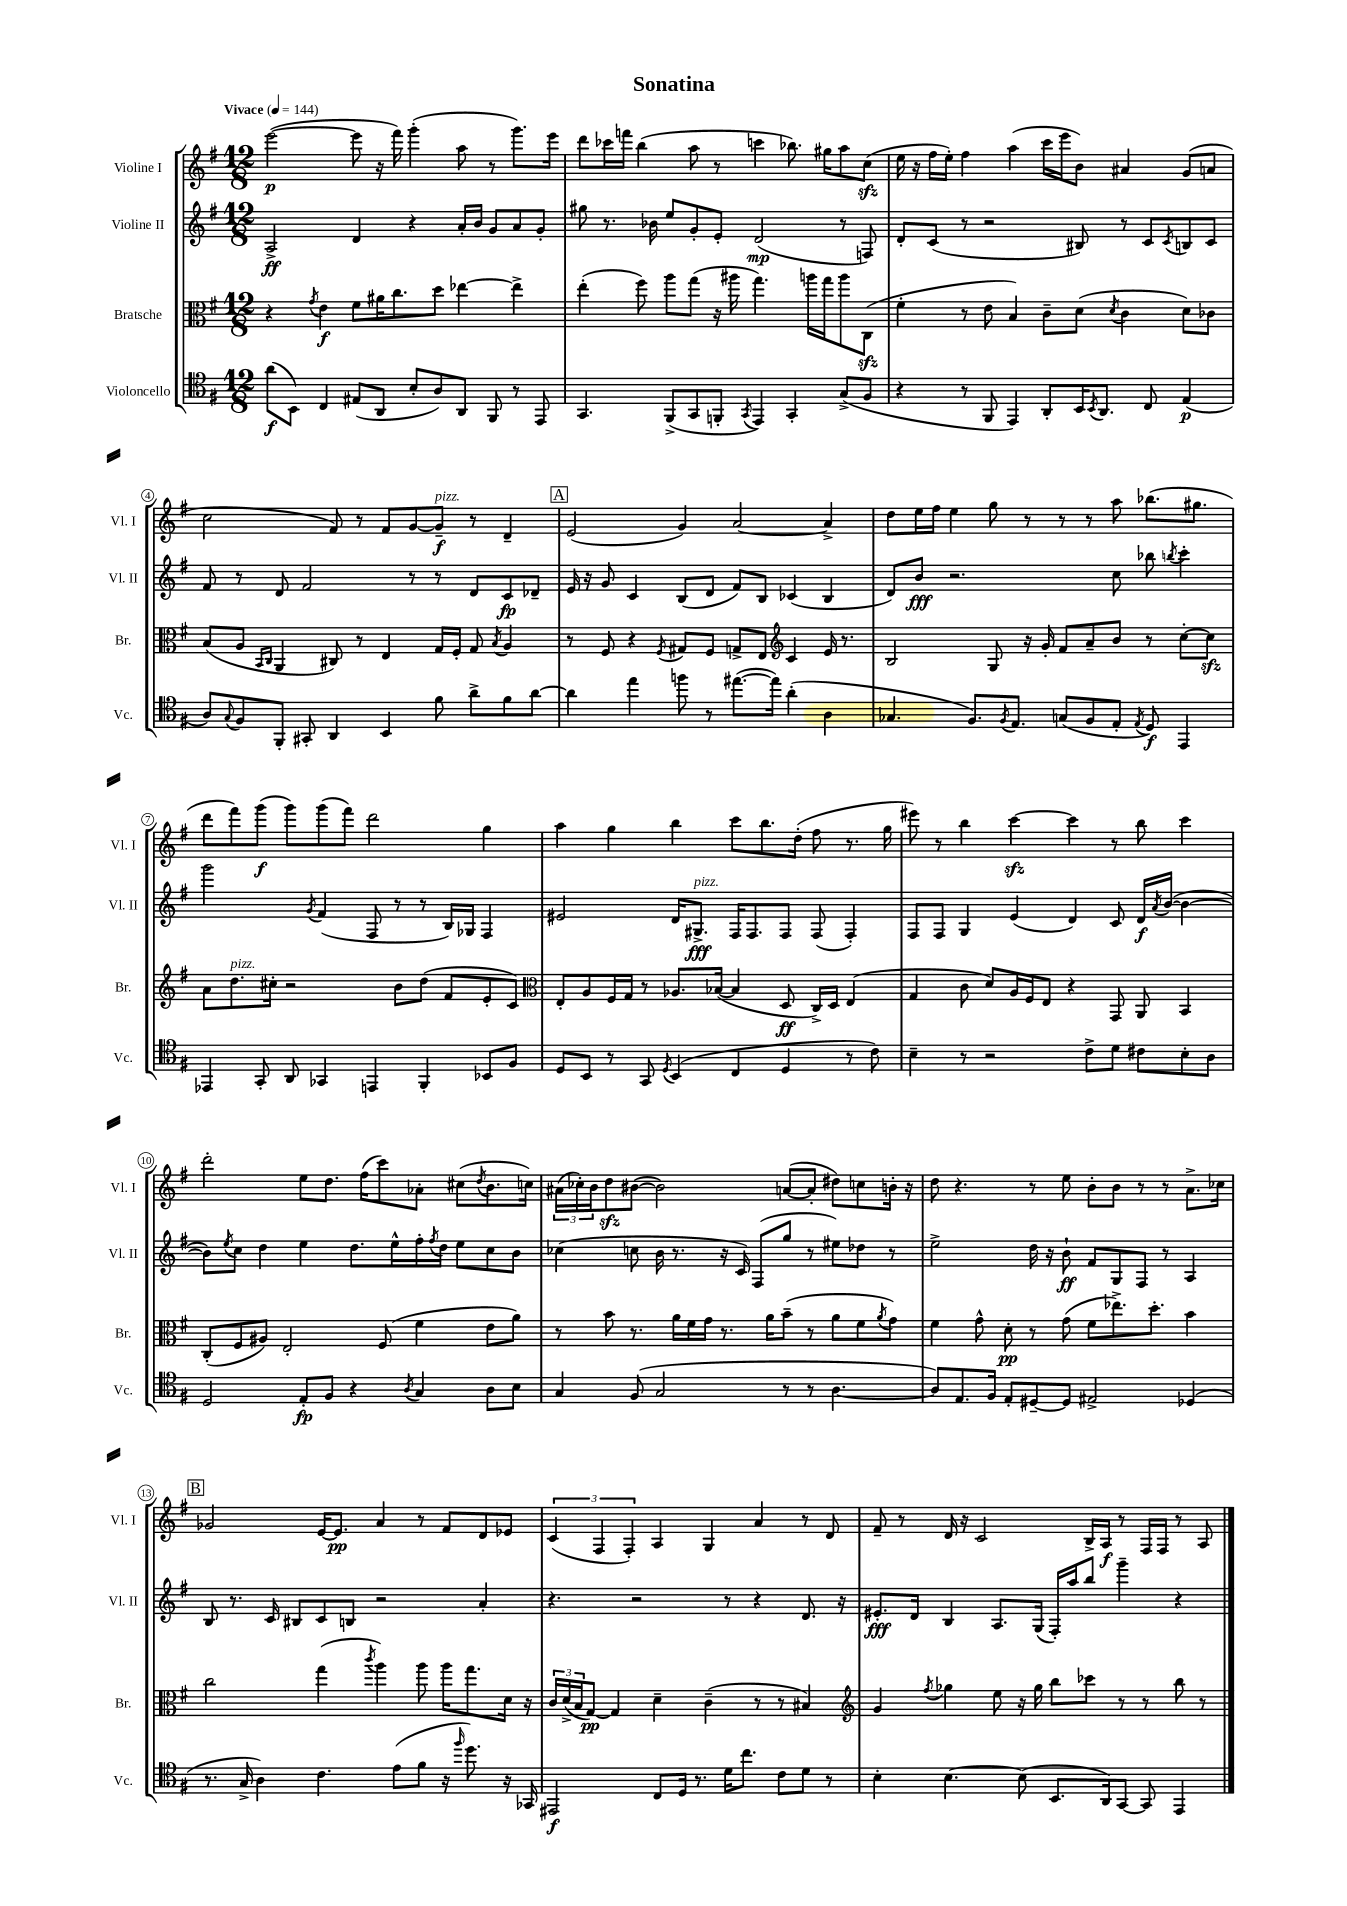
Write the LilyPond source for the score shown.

\header { title = "Sonatina" }
<<
\new StaffGroup <<
\new Staff = "s0" \with { instrumentName = "Violine I" shortInstrumentName = "Vl. I" } {
    \clef treble \key g \major \numericTimeSignature \time 12/8 \tempo "Vivace" 4 = 144
    e'''2~\p( e'''8 r16 fis'''16) g'''4-.( a''8 r8 g'''8.) e'''16 |
    d'''8 ces'''16 f'''16 b''4( a''8 r8 c'''4 bes''8.) gis''16 a''8 c''8\sfz( |
    e''16 r16 fis''16 e''16-.) fis''4 a''4( c'''16 e'''16 b'8) ais'4 g'8( a'8 |
    c''2 fis'8) r8 fis'8 g'8~ g'8--\f^\markup { \italic "pizz." } r8 d'4-- |
    \mark \markup { \box "A" } e'2( g'4) a'2~ a'4-> |
    d''8 e''16 fis''16 e''4 g''8 r8 r8 r8 a''8 bes''8.( gis''8. |
    d'''8 fis'''8) g'''8\f( g'''8) g'''8( fis'''8) d'''2 g''4 |
    a''4 g''4 b''4 c'''8 b''8. d''16-.( fis''8 r8. g''16 |
    eis'''8) r8 b''4 c'''4~\sfz c'''4 r8 b''8 c'''4 |
    d'''2-. e''8 d''8. fis''16( c'''8) aes'8-. cis''8( \acciaccatura { d''8 } b'8. c''16) |
    \tuplet 3/2 { ais'16( ces''16-.) b'16 } d''8\sfz bis'8~( bis'2) a'8~( a'8-. dis''8) c''8 b'16-. r16 |
    d''8 r4. r8 e''8 b'8-. b'8 r8 r8 a'8.-> ces''16 |
    \mark \markup { \box "B" } ges'2 e'16~ e'8.\pp a'4 r8 fis'8 d'8 ees'8 |
    \tuplet 3/2 { c'4( fis4 fis4-.) } a4 g4 a'4 r8 d'8 |
    fis'8-- r8 d'16 r16 c'2 b16-> a16\f r8 fis16 fis16 r8 a8 \bar "|." |
}
\new Staff = "s1" \with { instrumentName = "Violine II" shortInstrumentName = "Vl. II" } {
    \clef treble \key g \major \numericTimeSignature \time 12/8
    a2->\ff d'4 r4 a'16-. b'16 g'8 a'8 g'8-. |
    gis''8 r8. bes'16 e''8 g'8-. e'8-. d'2\mp( r8 f8) |
    d'8-. c'8( r8 r2 bis8) r8 c'8 \acciaccatura { c'8 } b8 c'8 |
    fis'8 r8 d'8 fis'2 r8 r8 d'8 c'8\fp des'8-- |
    \mark \markup { \box "A" } e'16 r16 g'8 c'4 b8( d'8 fis'8) b8 ces'4( b4 |
    d'8) b'8\fff r2. c''8 bes''8 \acciaccatura { b''8 } c'''4-. |
    g'''2 \acciaccatura { g'8 } fis'4( fis8 r8 r8 b16) ges16 fis4 |
    eis'2 d'16 gis8.->\fff^\markup { \italic "pizz." } fis16 fis8. fis8 fis8( fis4-.) |
    fis8 fis8 g4 e'4( d'4) c'8 d'16\f \acciaccatura { a'8 } b'16~( b'4~ |
    b'8) \acciaccatura { e''8 } c''8 d''4 e''4 d''8. e''16-^ fis''16-. \acciaccatura { fis''8 } d''16 e''8 c''8 b'8 |
    ces''4( c''8 b'16 r8. r16 c'16) fis8( g''8 r8 eis''8) des''8 r8 |
    e''2-> d''16 r16 b'8-!\ff fis'8 g8 fis8 r8 a4 |
    \mark \markup { \box "B" } b8 r8. c'16 bis8 c'8 b8 r2 a'4-. |
    r4. r2 r8 r4 d'8. r16 |
    eis'8.-.\fff d'16 b4 a8. g16( fis16-.) a''16 b''8 g'''4-- r4 \bar "|." |
}
\new Staff = "s2" \with { instrumentName = "Bratsche" shortInstrumentName = "Br." } {
    \clef alto \key g \major \numericTimeSignature \time 12/8
    r4 \acciaccatura { g'8 } e'4\f fis'8 ais'16 c''8. d''8 ees''4~ ees''4-> |
    e''4-.( fis''8) a''8 g''8( r16 ais''16 g''4.) a''16 g''16 a''8 c8\sfz( |
    fis'4-. r8 e'8 b4) c'8-- d'8( \acciaccatura { d'8 } c'4 d'8) ces'8 |
    b8( a8 \grace { b,16 c16 } a,4 cis8) r8 e4 g16 fis16-. g8 \acciaccatura { b8 } a4 |
    \mark \markup { \box "A" } r8 fis8 r4 \acciaccatura { fis8 } gis8 fis8 g8-> e8 \clef treble c'4 e'16 r8. |
    b2 g8 r16 g'16-. fis'8 a'8-- b'8 r8 c''8~-. c''8\sfz |
    a'8 d''8.^\markup { \italic "pizz." } cis''16-. r2 b'8 d''8( fis'8 e'8-. c'8) |
    \clef alto e8-. a8 fis16 g16 r8 aes8. bes16~( bes4 d8\ff c16->) d16 e4( |
    g4 c'8 d'8) a16 fis16 e8 r4 g,8 a,8 b,4 |
    c8-.( fis8 ais8) e2-. fis8( fis'4 e'8 a'8) |
    r8 b'8 r8. a'16 fis'16 g'16 r8. a'16 b'8--( r8 a'8 fis'8 \acciaccatura { a'8 } g'8) |
    fis'4 g'8-^ d'8-.\pp r8 g'8( fis'8 ees''8.->) d''8.-. b'4 |
    \mark \markup { \box "B" } c''2 g''4( \acciaccatura { c'''8 } a''4) a''8 a''16 g''8. d'16 r16 |
    \tuplet 3/2 { c'16 d'16->( b16 } g8~\pp) g4 d'4-- c'4--( r8 r8 bis4) |
    \clef treble g'4 \acciaccatura { fis''8 } ges''4 e''8 r16 ges''16 b''8 ces'''8 r8 r8 b''8 r8 \bar "|." |
}
\new Staff = "s3" \with { instrumentName = "Violoncello" shortInstrumentName = "Vc." } {
    \clef tenor \key g \major \numericTimeSignature \time 12/8
    a'8\f( b,8) c4 eis8( a,8 b8-. a8) a,8 fis,8 r8 e,8 |
    g,4. fis,8->( g,8 f,8-. \acciaccatura { g,8 } e,4) g,4-. g8->( fis8 |
    r4 r8 fis,8 e,4) a,8-. b,16 \acciaccatura { b,8 } a,8. c8 e4\p( |
    a8) \appoggiatura { g8 } fis8 fis,8-. gis,8-. a,4 b,4 fis'8 a'8-> fis'8 a'8~ |
    \mark \markup { \box "A" } a'4 e''4 f''8 r8 eis''8.~( eis''16) a'4-.( a4 |
    ges4. fis8.) \acciaccatura { fis8 } e8. g8( fis8 e8-. \acciaccatura { e8 } d8\f) e,4 |
    ees,4 g,8-. a,8 ges,4 e,4 fis,4-. bes,8 fis8 |
    d8 b,8 r8 g,8 \acciaccatura { d8 } b,4( c4 d4 r8 c'8) |
    b4-- r8 r2 c'8-> d'8 cis'8 b8-. a8 |
    d2 e8-.\fp fis8 r4 \acciaccatura { a8 } g4 a8 b8 |
    g4 fis8( g2 r8 r8 a4.~ |
    a8) e8. fis16 e8-. dis8~-- dis8 eis2-> des4( |
    \mark \markup { \box "B" } r8. g16-> a4) c'4. e'8( fis'8 r16 \grace { fis''16 } d''8.) r16 ges,16 |
    eis,2\f c8 d16 r8. d'16 c''8. c'8 d'8 r8 |
    b4-. b4.~ b8( b,8. a,16) g,8~ g,8 e,4 \bar "|." |
}
>>
>>
\layout { \context { \Score \override BarNumber.stencil = #(make-stencil-circler 0.1 0.3 ly:text-interface::print) } }
